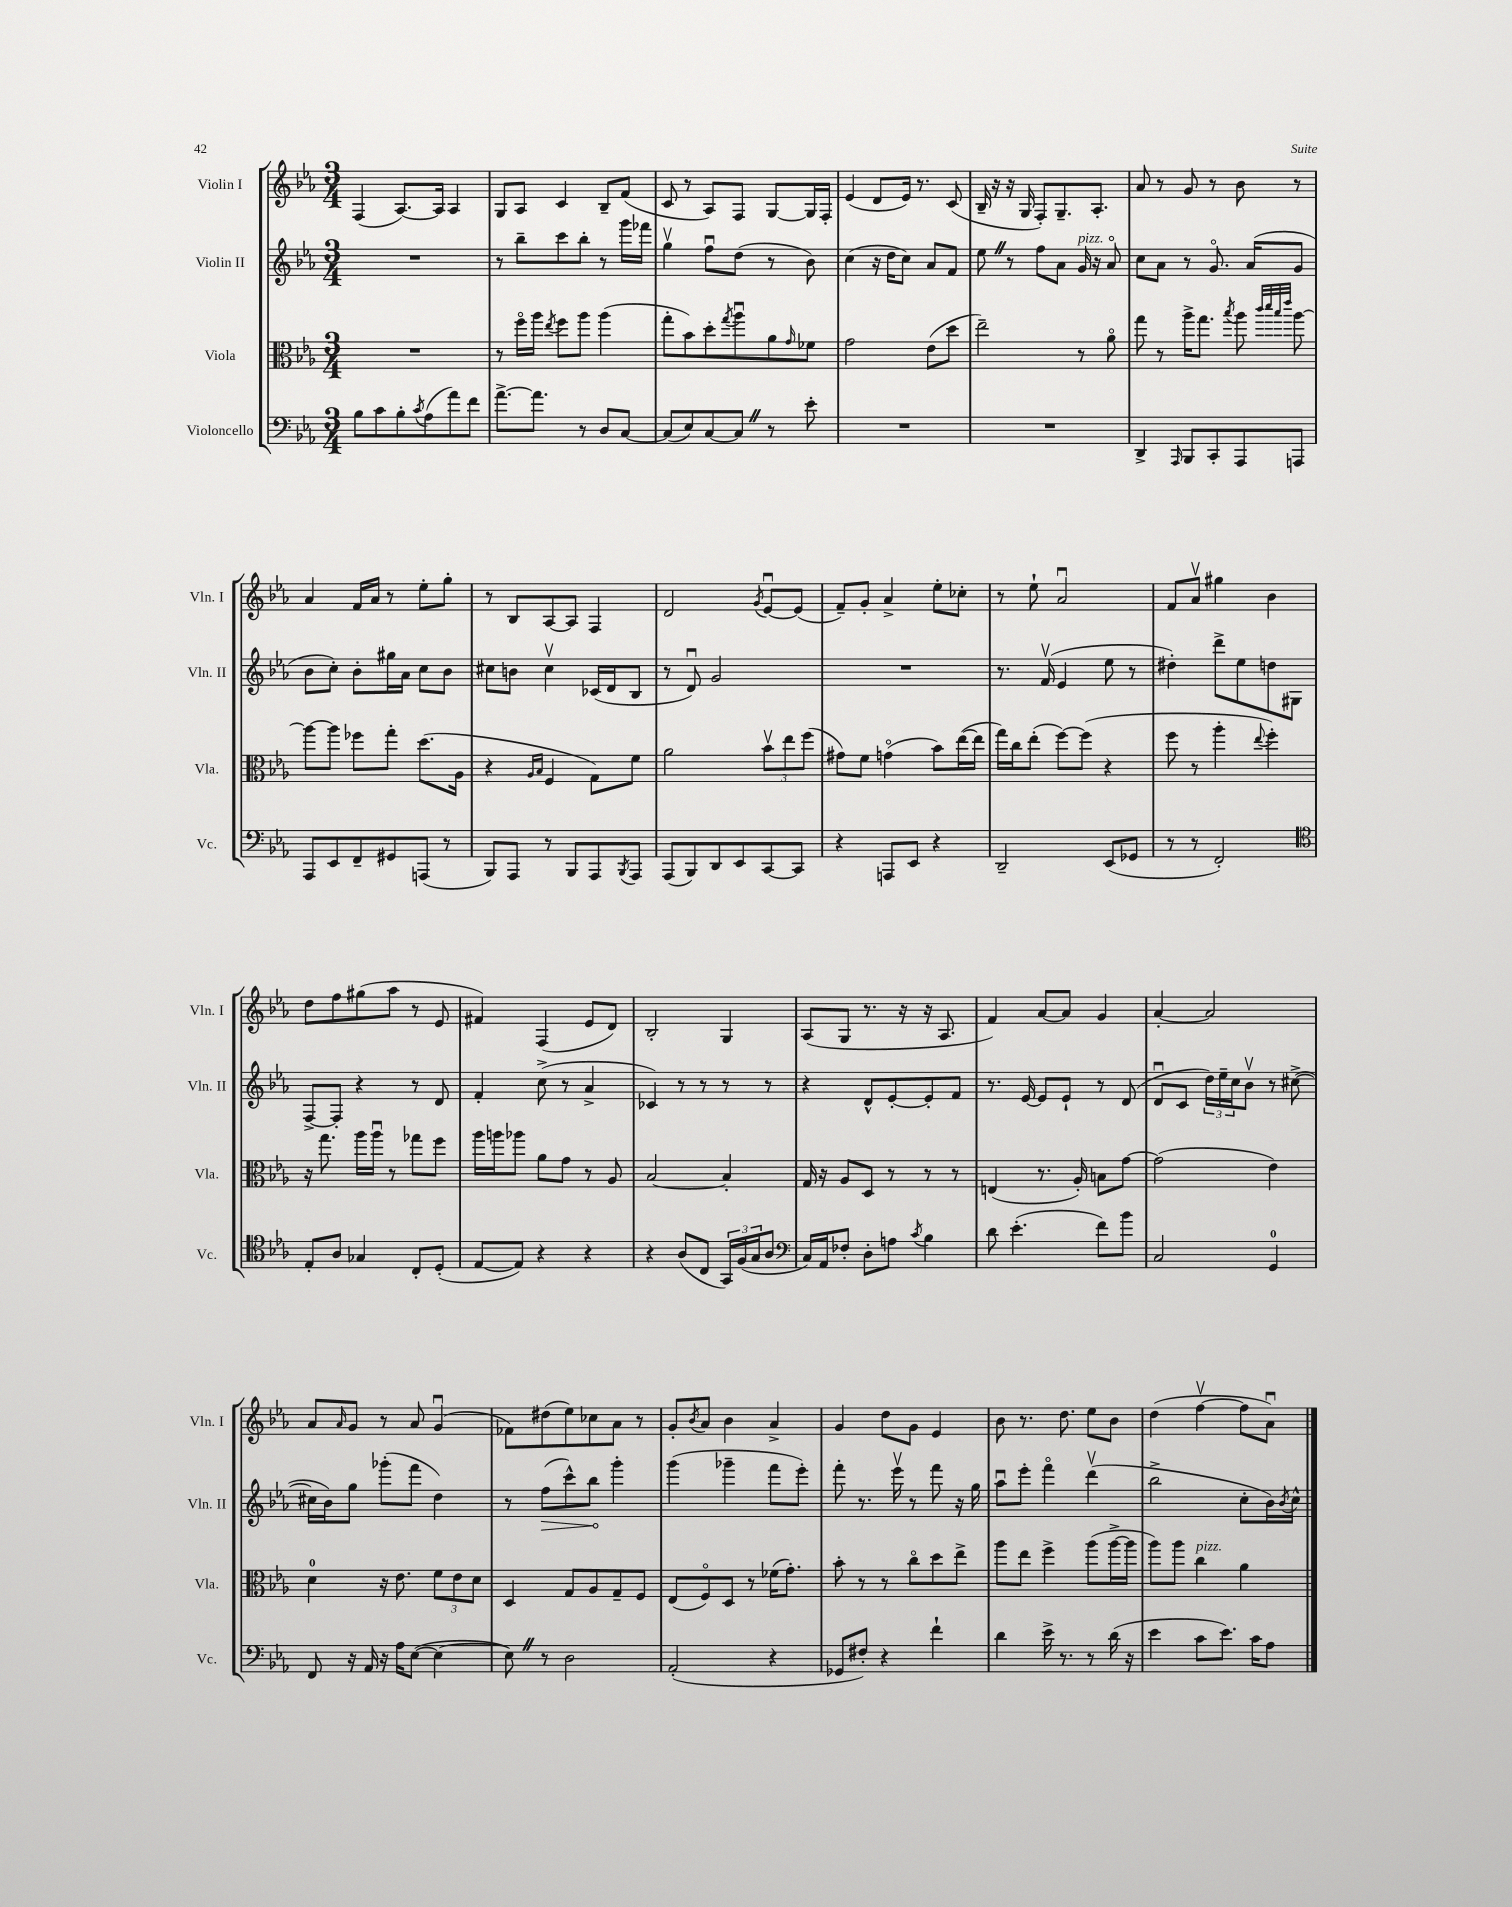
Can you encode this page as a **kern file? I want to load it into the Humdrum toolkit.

**kern	**kern	**kern	**kern
*staff4	*staff3	*staff2	*staff1
*clefF4	*clefC3	*clefG2	*clefG2
*k[b-e-a-]	*k[b-e-a-]	*k[b-e-a-]	*k[b-e-a-]
*M3/4	*M3/4	*M3/4	*M3/4
8B-\L	2.r	2.r	(4F/
8c\	.	.	.
8B-'\	.	.	[8.A-/L)
8qc/	.	.	.
(8A-\	.	.	.
.	.	.	16A-/]Jk
8a-\)	.	.	4A-/
8f\J	.	.	.
=	=	=	=
[8.a-^\L	8r	8r	8G/L
.	16ffo\LL	8bb-~\L	8A-/J
8.a-\]J	16aa-\JJ	.	.
.	8qee-/	.	.
.	8ff\L	8ccc\	4c/
8r	8aa-\J	8bb-'\J	.
8D/L	(4aa-\	8r	8B-~/L
[8C/J	.	16ggg\LL	(8f/J
.	.	16fff-\JJ	.
=	=	=	=
(8C/]L	8gg'\L	4ggv\	8c/
8E-/)	8b-\)	.	8r
[8C/	8dd'\	8ffu\L	8A-/L)
.	8qgg/	.	.
8C/]J	8aa-u\	(8dd\J	8F/J
8r	8a-\	8r	[8G/L
.	16qqg/	.	.
8e-'\	8f-\J	8b-\)	16G/]L
.	.	.	16F'/JJ
=	=	=	=
2.r	2g\	(4cc\	(4e-/
.	.	16r	8d/L
.	.	16dd\LK	.
.	.	8cc\J)	16e-/Jk)
.	.	.	8.r
.	(8e-\L	8a-/L	.
.	8dd\J	8f/J	(8c/
=	=	=	=
2.r	2ee-~\)	8ee-\	16B-~/
.	.	.	16r
.	.	8r	16r
.	.	.	16G/
.	.	8ff\L	8F'/L)
.	.	8a-\J	8.G~/
.	8r	16g/	.
.	.	16r	8.A-'/J
.	8a-o\	8a-o/	.
=	=	=	=
4DD^/	8gg\	8cc\L	8a-/
.	8r	8a-\J	8r
16qqAAA-/	.	.	.
8BBB-/L	16aa-^\LK	8r	8g/
.	8.gg\J	.	.
8CC'/	.	8.go/	8r
.	8qbb-/	.	.
8AAA-/	8aa-\	.	8b-\
.	.	(16a-/LK	.
.	32qqccc/LLL	.	.
.	32qqddd/	.	.
.	32qqbb-/	.	.
.	32qqeee-/JJJ	.	.
8AAA/J	[8aa-\	8g/J	8r
=	=	=	=
8AAA-/L	8aa-\_L	8b-\L	4a-/
8EE-/	8aa-\]J	8cc'\J)	.
8FF~/	8ff-\L	8b-'\L	16f/LL
.	.	.	16a-/JJ
8GG#/	8gg'\J	16gg#\L	8r
.	.	16a-\JJ	.
(8AAA/J	(8.dd\L	8cc\L	8ee-'\L
8r	.	8b-\J	8gg'\J
.	16A-\Jk	.	.
=	=	=	=
8BBB-/L)	4r	8cc#\L	8r
8AAA-/J	.	8b\J	8B-/L
.	16qqA-/LL	.	.
.	16qqB-/JJ	.	.
8r	4F/	4cc#v\	[8A-/
8BBB-/L	.	.	8A-/]J
8AAA-/	8G\L)	(16c-/LL	4F/
.	.	16d/J	.
8qBBB-/	.	.	.
8AAA-/J	8f\J	8B-/J	.
=	=	=	=
(8AAA-/L	2a-\	8r	2d/
8BBB-/)	.	8du/)	.
8DD/	.	2g/	.
8EE-/	.	.	.
.	.	.	8qg/
[8CC/	12b-v\L	.	[8e-u/L
.	12ee-\	.	.
8CC/]J	.	.	(8e-/]J
.	(12ff\J	.	.
=	=	=	=
4r	8g#\L)	2.r	8f~/L)
.	8f\J	.	8g'/J
8AAA/L	(4go\	.	4a-^/
8EE-/J	.	.	.
4r	8b-\L)	.	8ee-'\L
.	([16ee-\L	.	8cc-'\J
.	16ee-\]JJ	.	.
=	=	=	=
2DD~/	16gg\LL)	8.r	8r
.	16cc\J	.	.
.	(8ee-'\J	.	8ee-`\
.	.	(16fv/	.
.	[8ff\L)	4e-/	2a-u/
.	(8ff\]J	.	.
(8EE-/L	4r	8ee-\	.
8GG-/J	.	8r	.
=	=	=	=
8r	8ff\	4dd#'\)	8f/L
8r	8r	.	8a-v/J
2FF'/)	4aa-'\	8ddd^\L	4gg#\
.	.	8ee-\	.
.	8qqee-/	.	.
.	4ff'\)	8dd\	4b-\
.	.	8G#\J	.
=	=	=	=
*clefC4	*	*	*
8E-'/L	16r	[8F^/L	8dd\L
.	8.gg\	.	.
8A-/J	.	8F'/]J	8ff\
4G-/	16aa-\LL	4r	(8gg#\
.	16aa-u\JJ	.	.
.	8r	.	8aa-\J
8C'/L	8gg-\L	8r	8r
(8D'/J	8ff\J	8d/	8e-/
=	=	=	=
[8E-/L	16aa-\LL	4f'/	4f#/)
.	16aa\J	.	.
8E-/]J)	8aa-\J	.	.
4r	8a-\L	(8cc^\	(4F/
.	8g\J	8r	.
4r	8r	4a-^/	8e-/L
.	8A-/	.	8d/J)
=	=	=	=
4r	[2B-/	4c-/)	2B-'/
(8A-/L	.	8r	.
8C/J	.	8r	.
24GG/LL)	4B-'/]	8r	4G/
(24F/	.	.	.
24G/J	.	.	.
8A-/J	.	8r	.
=	=	=	=
*clefF4	*	*	*
16C/LL)	16G/	4r	(8A-/L
16AA-/J	16r	.	.
8F-'/J	8A-/L	.	8G/J
8D'\L	8D/J	8d^^/L	8.r
8A\J	8r	[8e-'/	.
.	.	.	16r
8qc/	.	.	.
4B-\	8r	8e-'/]	16r
.	.	.	8.A-/
.	8r	8f/J	.
=	=	=	=
8d\	(4E/	8.r	4f/)
(4.e-'\	.	.	.
.	.	[16e-/	.
.	8.r	8e-/]L	[8a-/L
.	.	8e-`/J	8a-/]J
.	16A-'/)	.	.
8f\L)	8B\L	8r	4g/
8b-\J	[8g\J	(8d/	.
=	=	=	=
2C/	(2g\]	8du/L	[4a-'/
.	.	8c/J	.
.	.	24dd\LL)	2a-/]
.	.	24ee-~\	.
.	.	24cc\J	.
.	.	8b-v\J	.
4GG/	4e-\)	8r	.
.	.	([8cc#^\	.
=	=	=	=
8FF/	4d\	16cc#\]LL	8a-/L
.	.	16b-\J)	.
.	.	.	16qqa-/
16r	.	8gg\J	8g/J
16AA-/	.	.	.
16r	16r	(8ggg-'\L	8r
16A-\LK	8.e-\	.	.
([8E-\J	.	8fff\J	8a-/
4E-\_	12f\L	4dd\)	(4gu/
.	12e-\	.	.
.	12d\J	.	.
=	=	=	=
8E-\])	4D/	8r	8f-\L)
8r	.	(8ff\L	(8dd#\
2D\	8G/L	8ccc^^\)	8ee-\)
.	8A-/	8bb-\J	8cc-\
.	8G~/	4ggg'\	8a-\J
.	8F/J	.	8r
=	=	=	=
(2AA-'/	(8E-/L	(4ggg\	8g'/L
.	.	.	8qb-/
.	8Fo/)	.	8a-/J
.	8D/J	4ggg-~\	4b-\
.	8r	.	.
4r	(16f-\LK	8fff\L	4a-^/
.	8.g'\J)	.	.
.	.	8eee-'\J)	.
=	=	=	=
8GG-/L	8b-'\	8fff'\	4g/
8F#'/J)	8r	8.r	.
4r	8r	.	8dd\L
.	.	16eee-v\	.
.	8cco\L	8r	8g\J
4f`\	8dd\	8fff\	4e-/
.	8ee-^\J	16r	.
.	.	16gg\	.
=	=	=	=
4d\	8aa-\L	8aa-u\L	8b-\
.	8ee-\J	8eee-'\J	8.r
16e-^\	4ff^\	4fffo\	.
8.r	.	.	8.dd\
8r	(8aa-\L	(4dddv\	8ee-\L
(16d\	[16aa-^\L	.	8b-\J
16r	16aa-\]JJ	.	.
=	=	=	=
4e-\	8aa-\L)	2bb-^\	(4dd\
.	8aa-\J	.	.
8c\L	4cc\	.	[4ffv\
8.e-\J)	.	.	.
.	4a-\	8cc'\L	8ff\]L
16c\LK	.	.	.
8A-\J	.	16b-\L)	8a-u\J)
.	.	8qb-/	.
.	.	16cc^^\JJ	.
==	==	==	==
*-	*-	*-	*-
